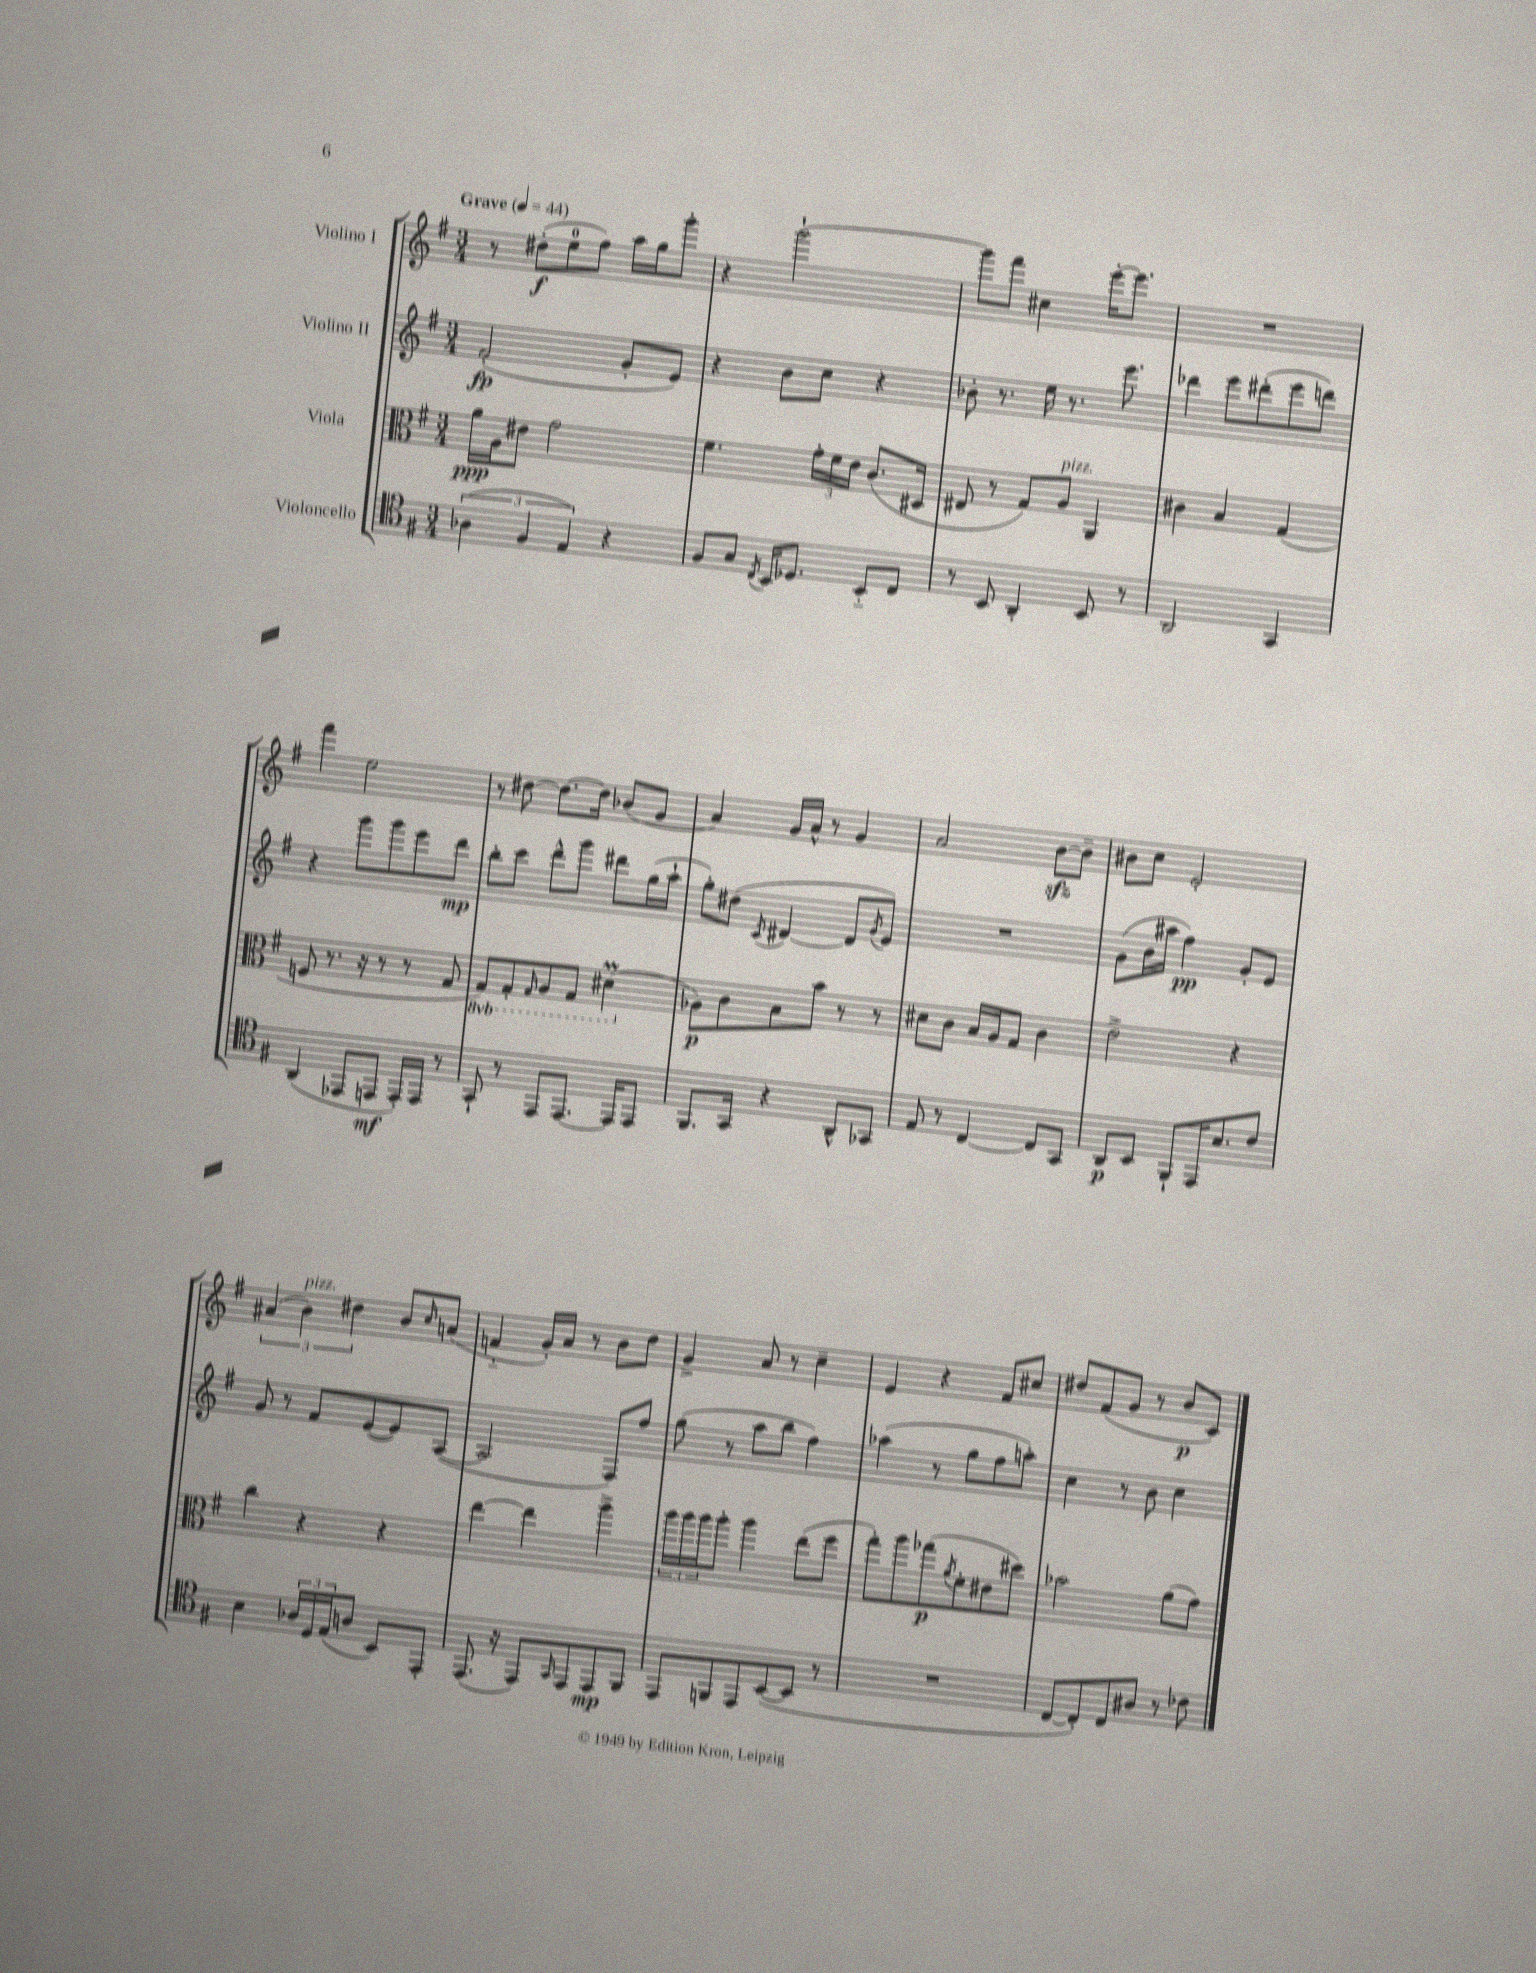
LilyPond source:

<<
\new StaffGroup <<
\new Staff = "s0" \with { instrumentName = "Violino I" } {
    \clef treble \key g \major \numericTimeSignature \time 3/4 \tempo "Grave" 4 = 44
    r8 dis''8-.\f( e''8-0 fis''8) a''16 g''16 g'''8-. |
    r4 g'''2~-! |
    g'''8 fis'''8 cis''4 e'''16~-. e'''8. |
    R2. |
    fis'''4 e''2 |
    r8 dis''8~ dis''8.~ dis''16 bes'8( g'8 |
    a'4) g'16 a'16-^ r8 g'4 |
    a'2 b'8~\sfz b'8-- |
    bis'8 c''8 e'2-. |
    \tuplet 3/2 { ais'4( b'4^\markup { \italic "pizz." }) dis''4 } b'8 \grace { c''16 } a'8( |
    f'4-_ g'16-.) a'16 r8 b'8 d''8 |
    g'4-> a'8 r8 c''4-- |
    e'4 r4 fis'8 cis''8 |
    dis''8 fis'8( g'8 r8 b'8\p c'8) \bar "|." |
}
\new Staff = "s1" \with { instrumentName = "Violino II" } {
    \clef treble \key g \major \numericTimeSignature \time 3/4
    fis'2-.\fp( g'8-. e'8) |
    r4 b'8 c''8 r4 |
    bes'8-. r8. e''16 r8. e'''8. |
    des'''4 e'''8 dis'''8-.( e'''8 d'''8) |
    r4 g'''8 g'''8 e'''8 d'''8\mp |
    b''8-. c'''8 d'''8-^ g'''8 dis'''8 g''16( a''16-! |
    g''8-.) dis''8( \acciaccatura { c'8 } dis'4~ dis'8 \acciaccatura { g'8 } e'8) |
    R2. |
    g'8( b'16 ais''16 fis''4\pp) g'8-. e'8 |
    g'8 r8 fis'8 e'8~( e'8) a8~( |
    a2 fis8) fis''8 |
    g''8( r8 a''8 b''8 fis''4) |
    aes''4( r8 g''8 fis''8 a''8-.) |
    c''4 r8 b'8 c''4 \bar "|." |
}
\new Staff = "s2" \with { instrumentName = "Viola" } {
    \clef alto \key g \major \numericTimeSignature \time 3/4 \set Staff.ottavationMarkups = #ottavation-simple-ordinals
    a'16\ppp a16 eis'8 g'2 |
    fis'4. \tuplet 3/2 { g'16-. fis'16 e'16 } c'8.( dis16 |
    eis8 r8 g8) a8^\markup { \italic "pizz." } a,4 |
    cis'4 b4 g4( |
    f8 r8. r16 r8 r8 g8 |
    \ottava #-1 g,8) g,8-. \grace { g,16 } a,8 g,8 dis4\prall( \ottava #0 |
    aes8\p) c'8 b8 b'8 r8 r8 |
    dis'8 c'8 b16 a16 g8 c'4 |
    e'2-> r4 |
    c''4 r4 r4 |
    e''4~ e''4 a''4-> |
    \tuplet 3/2 { a''16 a''16 a''16 } a''8-. a''4 e''8( fis''8 |
    g''8-.) a''8 ges''8\p( \acciaccatura { a'8 } fis'8-. eis'8 dis''8) |
    bes'2 a'8( g'8) \bar "|." |
}
\new Staff = "s3" \with { instrumentName = "Violoncello" } {
    \clef tenor \key g \major \numericTimeSignature \time 3/4
    \tuplet 3/2 { aes4( fis4 e4) } r4 |
    fis8 g8 \acciaccatura { c8 } b,16 des8. b,8-_ c8 |
    r8 b,8 a,4-. b,8 r8 |
    a,2 g,4 |
    a,4( ees,8 e,8\mf e,16-.) e,16 r8 |
    g,8-! r8 e,8 e,8.~ e,16 e,8 |
    fis,8. g,16 r4 a,8-^ ges,8 |
    e8 r8 c4~ c8 g,8 |
    a,8\p b,8 fis,8-! e,16 b8. c'8 |
    b4 \tuplet 3/2 { aes16 d16 e16( } a8 b,8) e,8-. |
    e,8.( r16 e,8) \grace { g,16 } e,8 e,8\mp fis,8 |
    e,8 f,8 e,8 b,8~( b,8 r8 |
    R2. |
    c8~ c8-.) c8 ais8 r8 ces'8 \bar "|." |
}
>>
>>
\layout { \context { \Score \remove "Bar_number_engraver" } }
